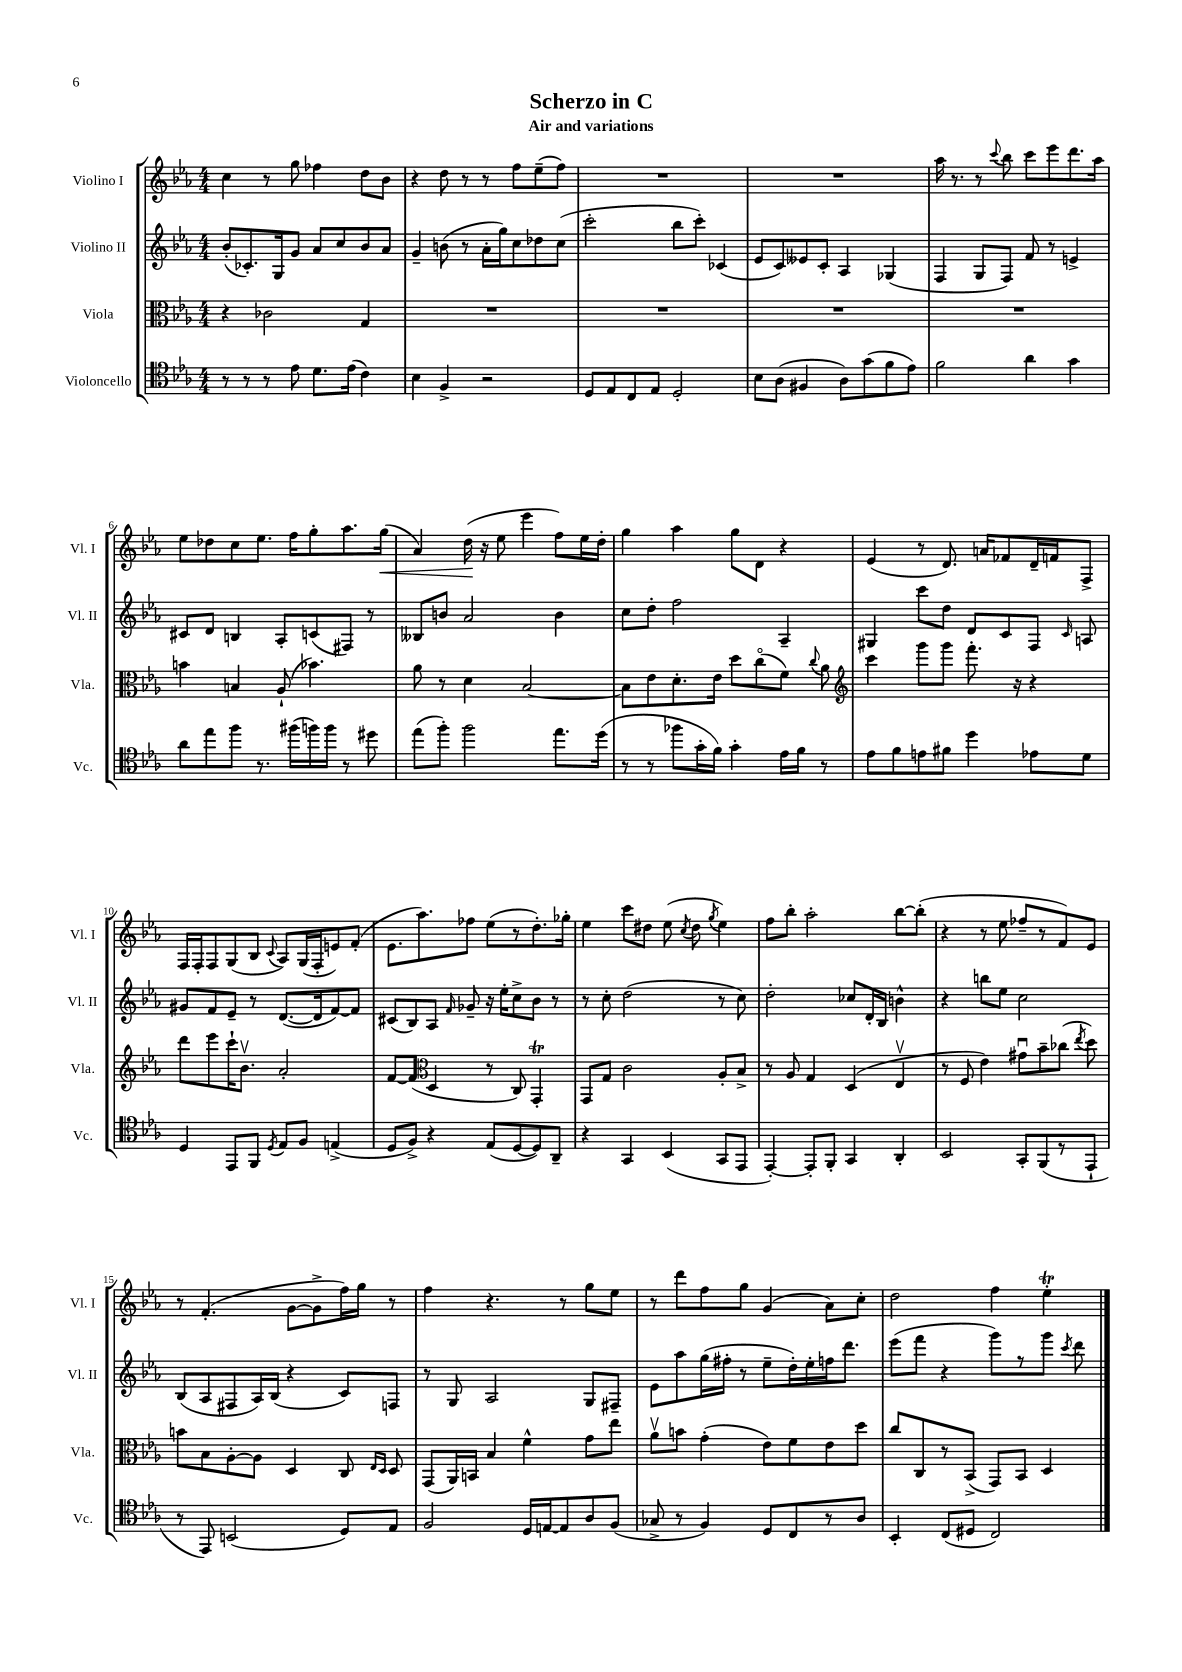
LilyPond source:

\header { title = "Scherzo in C" subtitle = "Air and variations" }
<<
\new StaffGroup <<
\new Staff = "s0" \with { instrumentName = "Violino I" shortInstrumentName = "Vl. I" } {
    \clef treble \key ees \major \numericTimeSignature \time 4/4
    \autoBeamOff c''4 r8 g''8 fes''4 d''8[ bes'8] |
    r4 d''8 r8 r8 f''8[ ees''8--( f''8]) |
    R1 |
    R1 |
    aes''16 r8. r8 \appoggiatura { c'''8 } bes''8 c'''8[ ees'''8 d'''8. aes''16] |
    ees''8[ des''8 c''8 ees''8.] f''16[ g''8-. aes''8. g''16]\<( |
    aes'4) d''16\!( r16 ees''8 ees'''4 f''8[) ees''16 d''16]-. |
    g''4 aes''4 g''8[ d'8] r4 |
    ees'4( r8 d'8.) a'16[ fes'8 d'16-- f'16 f8]-> |
    f16[ f16-. f8 g8( bes8] \appoggiatura { c'8 } aes8[) g16( f16-. e'8) f'8]-.( |
    ees'8.[ aes''8.) fes''8] ees''8[( r8 d''8.-.) ges''16]-. |
    ees''4 c'''8[ dis''8] ees''8( \acciaccatura { c''8 } dis''8 \acciaccatura { g''8 } ees''4) |
    f''8[ bes''8]-. aes''2-. bes''8[~ bes''8]-.( |
    r4 r8 ees''8 fes''8[-- r8 f'8) ees'8] |
    r8 f'4.-.( g'8[~ g'8-> f''16) g''16] r8 |
    f''4 r4. r8 g''8[ ees''8] |
    r8 d'''8[ f''8 g''8] g'4( aes'8[) c''8]-. |
    d''2 f''4 ees''4-.\trill \bar "|." |
}
\new Staff = "s1" \with { instrumentName = "Violino II" shortInstrumentName = "Vl. II" } {
    \clef treble \key ees \major \numericTimeSignature \time 4/4
    \autoBeamOff bes'8[-.( ces'8.-.) g16 g'8] aes'8[ c''8 bes'8 aes'8] |
    g'4-- b'8( r8 aes'16[-. g''16) c''8 des''8 c''8]( |
    c'''2-. bes''8[ c'''8]-.) ces'4( |
    ees'8[ c'8) eeses'8 c'8]-. aes4 ges4( |
    f4 g8[ f8]) f'8 r8 e'4-> |
    cis'8[ d'8] b4 aes8[-. c'8( fis8]) r8 |
    beses8[ b'8] aes'2 b'4 |
    c''8[ d''8]-. f''2 aes4-- |
    gis4 c'''8[ d''8] d'8[ c'8 f8] \grace { c'16 } a8 |
    gis'8[ f'8 ees'8]-- r8 d'8.[~( d'16 f'8~) f'8] |
    cis'8[( bes8) aes8] \grace { f'16 } ges'8-- r16 ees''16[-. c''8-> bes'8] r8 |
    r8 c''8-. d''2( r8 c''8) |
    d''2-. ces''8[ d'16-. bes16] b'4-^ |
    r4 b''8[ ees''8] c''2 |
    bes8[( aes8 fis8 aes16) bes16]( r4 c'8[) f8] |
    r8 g8 aes2 g8[ fis8]-- |
    ees'8[ aes''8 g''16( fis''16]-. r8 ees''8[-- d''16-.) ees''16-. f''16 d'''8.] |
    ees'''8[( f'''8] r4 g'''8[) r8 g'''8] \acciaccatura { c'''8 } d'''8 \bar "|." |
}
\new Staff = "s2" \with { instrumentName = "Viola" shortInstrumentName = "Vla." } {
    \clef alto \key ees \major \numericTimeSignature \time 4/4
    \autoBeamOff r4 ces'2 g4 |
    R1 |
    R1 |
    R1 |
    R1 |
    b'4 b4 aes8-!( bes'4.) |
    aes'8 r8 d'4 bes2~ |
    bes8[ ees'8 d'8.-. ees'16] d''8[ c''8\flageolet( f'8]) \appoggiatura { c''8 } aes'8 |
    \clef treble c'''4 g'''8[ g'''8] f'''8.-. r16 r4 |
    d'''8[ ees'''8 c'''16-! bes'8.]\upbow aes'2-. |
    f'8[~ f'8]( \clef alto d4 r8 c8) g,4-.\trill |
    g,8[ g8] c'2 aes8[-. bes8]-> |
    r8 aes8 g4 d4( ees4\upbow |
    r8 f8 ees'4) gis'8[\downbow bes'8-- ces''8]( \acciaccatura { ees''8 } d''8) |
    b'8[ bes8 aes8~-. aes8] d4 c8 \grace { ees16[ d16] } d8 |
    g,8[( aes,16) b,16] bes4 f'4-^ g'8[ ees''8] |
    aes'8[\upbow b'8] g'4-.( ees'8[) f'8 ees'8 d''8] |
    c''8[ c8 r8 bes,8]->( g,8[) bes,8] d4 \bar "|." |
}
\new Staff = "s3" \with { instrumentName = "Violoncello" shortInstrumentName = "Vc." } {
    \clef tenor \key ees \major \numericTimeSignature \time 4/4
    \autoBeamOff r8 r8 r8 ees'8 d'8.[ ees'16]( c'4) |
    bes4 f4-> r2 |
    d8[ ees8 c8 ees8] d2-. |
    bes8[ aes8]( fis4 aes8[) g'8( f'8 ees'8]) |
    f'2 aes'4 g'4 |
    aes'8[ ees''8 f''8] r8. fis''16[( f''16) f''16] r8 dis''8 |
    ees''8[( f''8]-.) f''2 ees''8.[ d''16]( |
    r8 r8 fes''8[ g'16-. f'16]) g'4-. ees'16[ f'16] r8 |
    ees'8[ f'8 e'8 fis'8] d''4 ees'8[ d'8] |
    d4 ees,8[ f,8] \acciaccatura { d8 } ees8[ f8] e4->( |
    d8[ f8]->) r4 ees8[( d8~ d8) aes,8]-- |
    r4 g,4 bes,4( g,8[ ees,8] |
    ees,4~-.) ees,8[-. f,8]-. g,4 aes,4-. |
    bes,2 g,8[-. f,8( r8 ees,8]-! |
    r8 ees,8) b,2( d8[) ees8] |
    f2 d16[ e16~ e8 aes8 f8]( |
    ges8-> r8 f4) d8[ c8 r8 aes8] |
    bes,4-. c8[( dis8] c2) \bar "|." |
}
>>
>>
